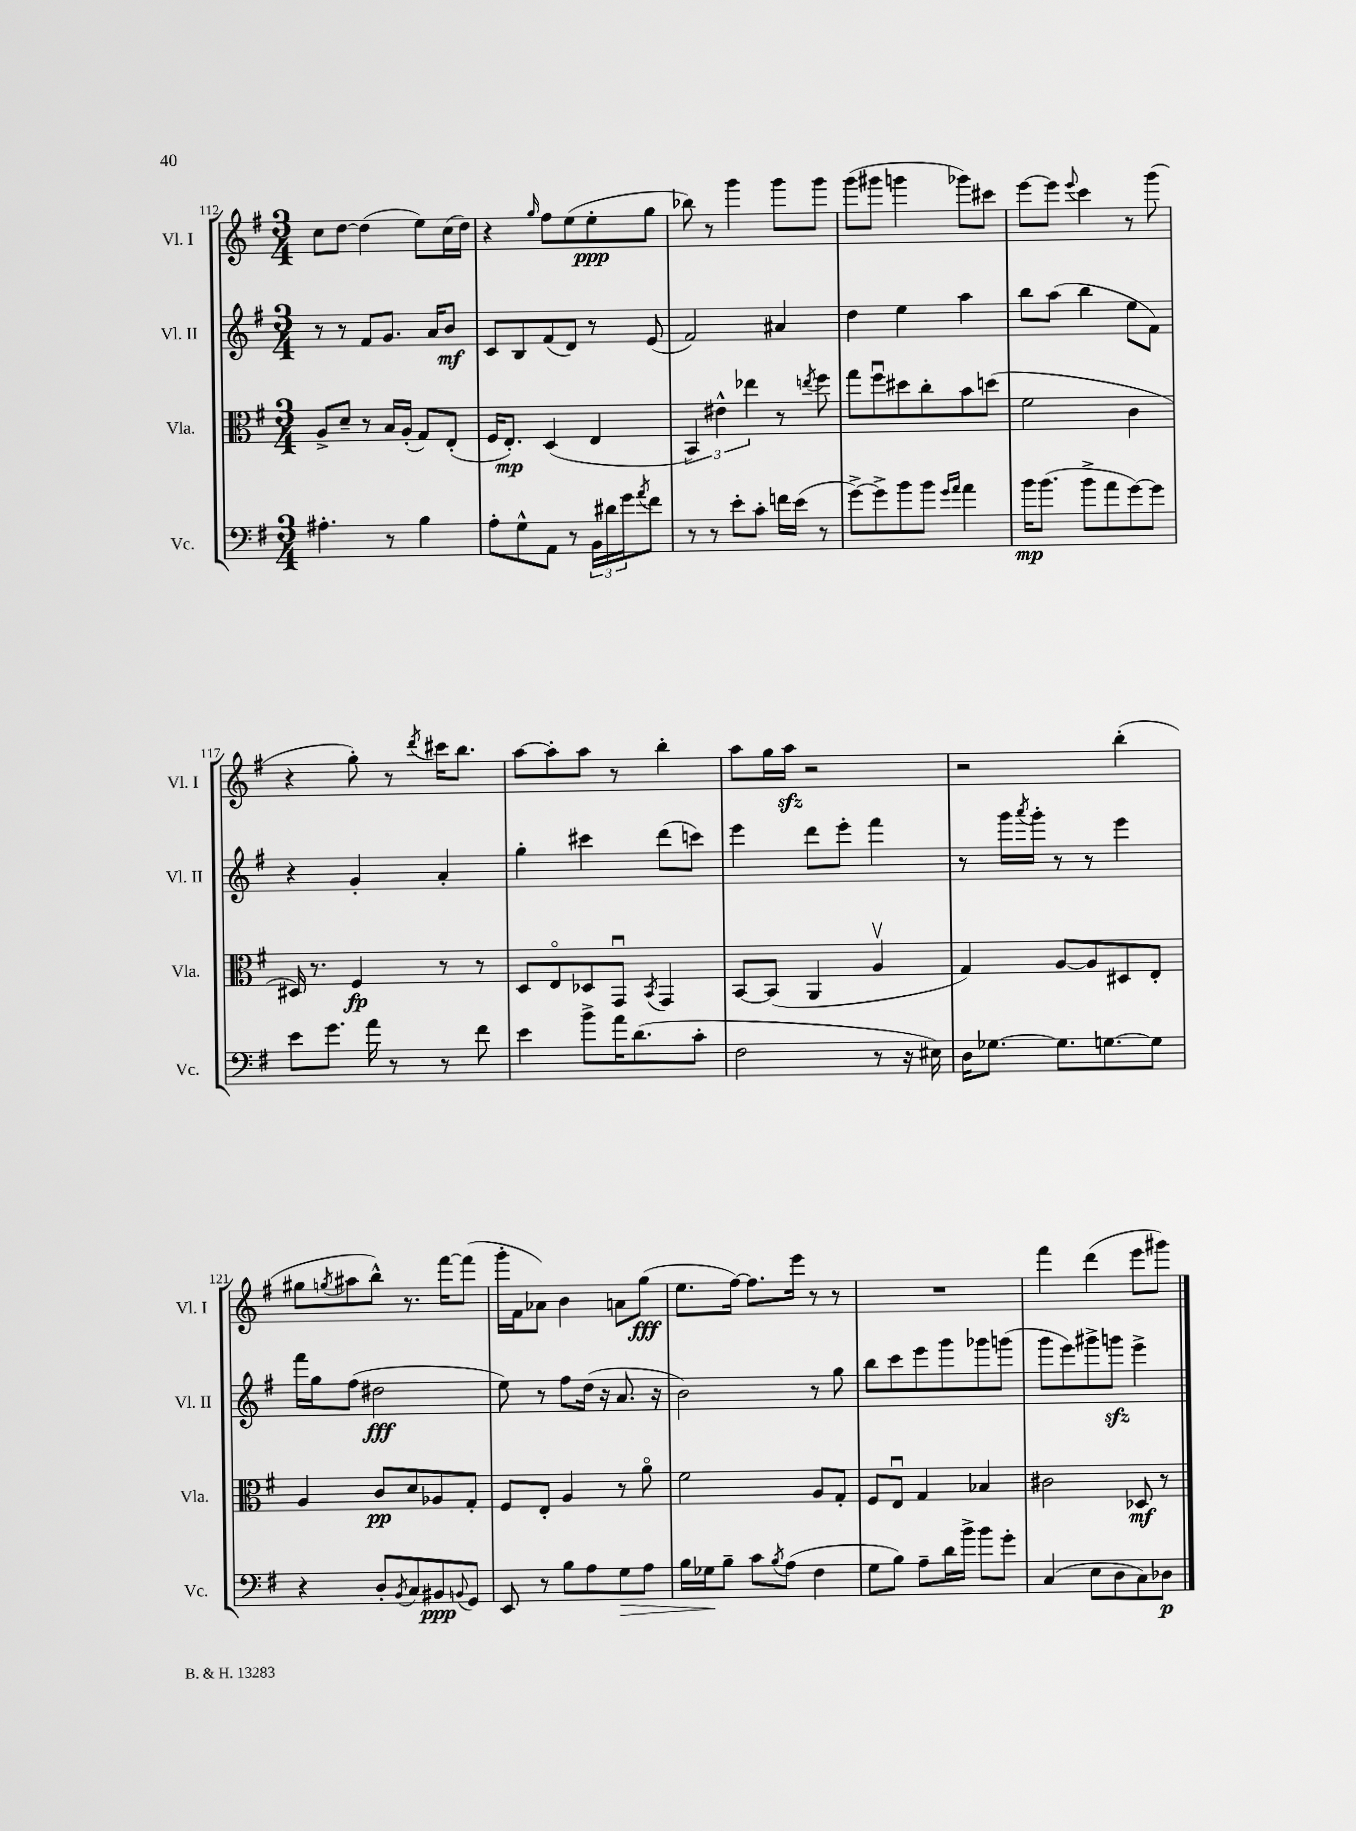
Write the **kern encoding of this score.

**kern	**kern	**kern	**kern
*staff4	*staff3	*staff2	*staff1
*clefF4	*clefC3	*clefG2	*clefG2
*k[f#]	*k[f#]	*k[f#]	*k[f#]
*M3/4	*M3/4	*M3/4	*M3/4
4.A#'	8A^	8r	8cc
.	8d~	8r	[8dd
.	8r	8f#	(4dd]
8r	16B	8.g	.
.	(16A'	.	.
4B	8G)	.	8ee)
.	.	16a	.
.	(8E'	8b	(16cc
.	.	.	16dd)
=	=	=	=
8A'	16F#	8c	4r
.	8.E')	.	.
8G^^	.	8B	.
.	.	.	16qqgg
8AA	(4D	(8f#	8ff#
8r	.	8d)	(8ee
24BB	4E	8r	8ee'
24d#	.	.	.
24g	.	.	.
8qa	.	.	.
8f#	.	(8e	8gg
=	=	=	=
8r	6BB)	2f#)	8bb-)
8r	.	.	8r
.	6e#^^	.	.
8e'	.	.	4ggg
.	6ee-	.	.
8c'	.	.	.
16f	8r	4a#	8ggg
(16e	.	.	.
.	8qee	.	.
8r	8ff#	.	8ggg
=	=	=	=
[8g^)	8gg	4dd	(8ggg
8g^]	8ff#u	.	8ggg#
8b	8dd#	4ee	4ggg
8b	8cc'	.	.
16qqg	.	.	.
16qqa	.	.	.
4a	8b	4aa	8ggg-)
.	(8dd	.	8ccc#
=	=	=	=
16b	2f#	8bb	[8eee
(8.b	.	.	.
.	.	(8aa	8eee]
.	.	.	8qqeee
8b^	.	4bb	4ccc
8a	.	.	.
[8g)	4c	8ee	8r
8g]	.	8f#)	(8ggg
=	=	=	=
8e	16D#)	4r	4r
.	8.r	.	.
8.g	.	.	.
.	4F#	4g'	8gg')
16a	.	.	.
8r	.	.	8r
.	.	.	8qddd
8r	8r	4a'	16ccc#
.	.	.	8.bb
8f#	8r	.	.
=	=	=	=
4e	8D	4gg'	[8aa
.	8Eo	.	8aa']
8b^	8D-	4ccc#	8aa
16a	8GGu	.	8r
(8.d	.	.	.
.	8qBB	.	.
.	4GG	(8ddd	4bb'
8c'	.	8ccc)	.
=	=	=	=
2F#	[8BB	4eee	8aa
.	(8BB]	.	16gg
.	.	.	16aa
.	4AA	8ddd	2r
.	.	8eee'	.
8r	4Av	4fff#	.
16r	.	.	.
16E#)	.	.	.
=	=	=	=
16D	4G)	8r	2r
[8.G-	.	.	.
.	.	16ggg	.
.	.	8qaaa	.
.	.	16ggg'	.
8.G-]	[8A	8r	.
.	8A]	8r	.
[8.G	.	.	.
.	8D#	4eee	(4bb'
8G]	8E'	.	.
=	=	=	=
4r	4A	16fff#	8gg#
.	.	16gg	.
.	.	.	8qgg
.	.	(8ff#	8aa#
8D'	8c	2dd#	8bb^^)
8qBB	.	.	.
8C	8d	.	8.r
8BB#	8A-	.	.
.	.	.	[16fff#
8qqBB	.	.	.
8GG	8G'	.	(8fff#]
=	=	=	=
8EE	8F#	8ee)	16ggg'
.	.	.	16f#
8r	8E'	8r	8a-)
8B	4A	8ff#	4b
8A	.	(16dd	.
.	.	16r	.
8G	8r	8.a	8a
8A	8ao	.	(8gg
.	.	16r	.
=	=	=	=
16B	2f#	2b)	8.ee
16G-	.	.	.
8B~	.	.	.
.	.	.	[16ff#)
8c	.	.	8.ff#]
8qB	.	.	.
(8A	.	.	.
.	.	.	16eee
4F#	8A	8r	8r
.	8G'	8gg	8r
=	=	=	=
8G	8F#	8bb	2.r
8B)	8Eu	8ccc	.
8A~	4G	8eee	.
16d	.	8ggg	.
16b^	.	.	.
8b	4B-	8ggg-	.
8g'	.	(8ggg	.
=	=	=	=
(4C	2c#	8ggg	4fff#
.	.	8eee)	.
8E	.	8ggg#^	(4ddd
8D	.	8ggg	.
8C)	8D-	4eee^	8eee
8D-	8r	.	8ggg#)
==	==	==	==
*-	*-	*-	*-
